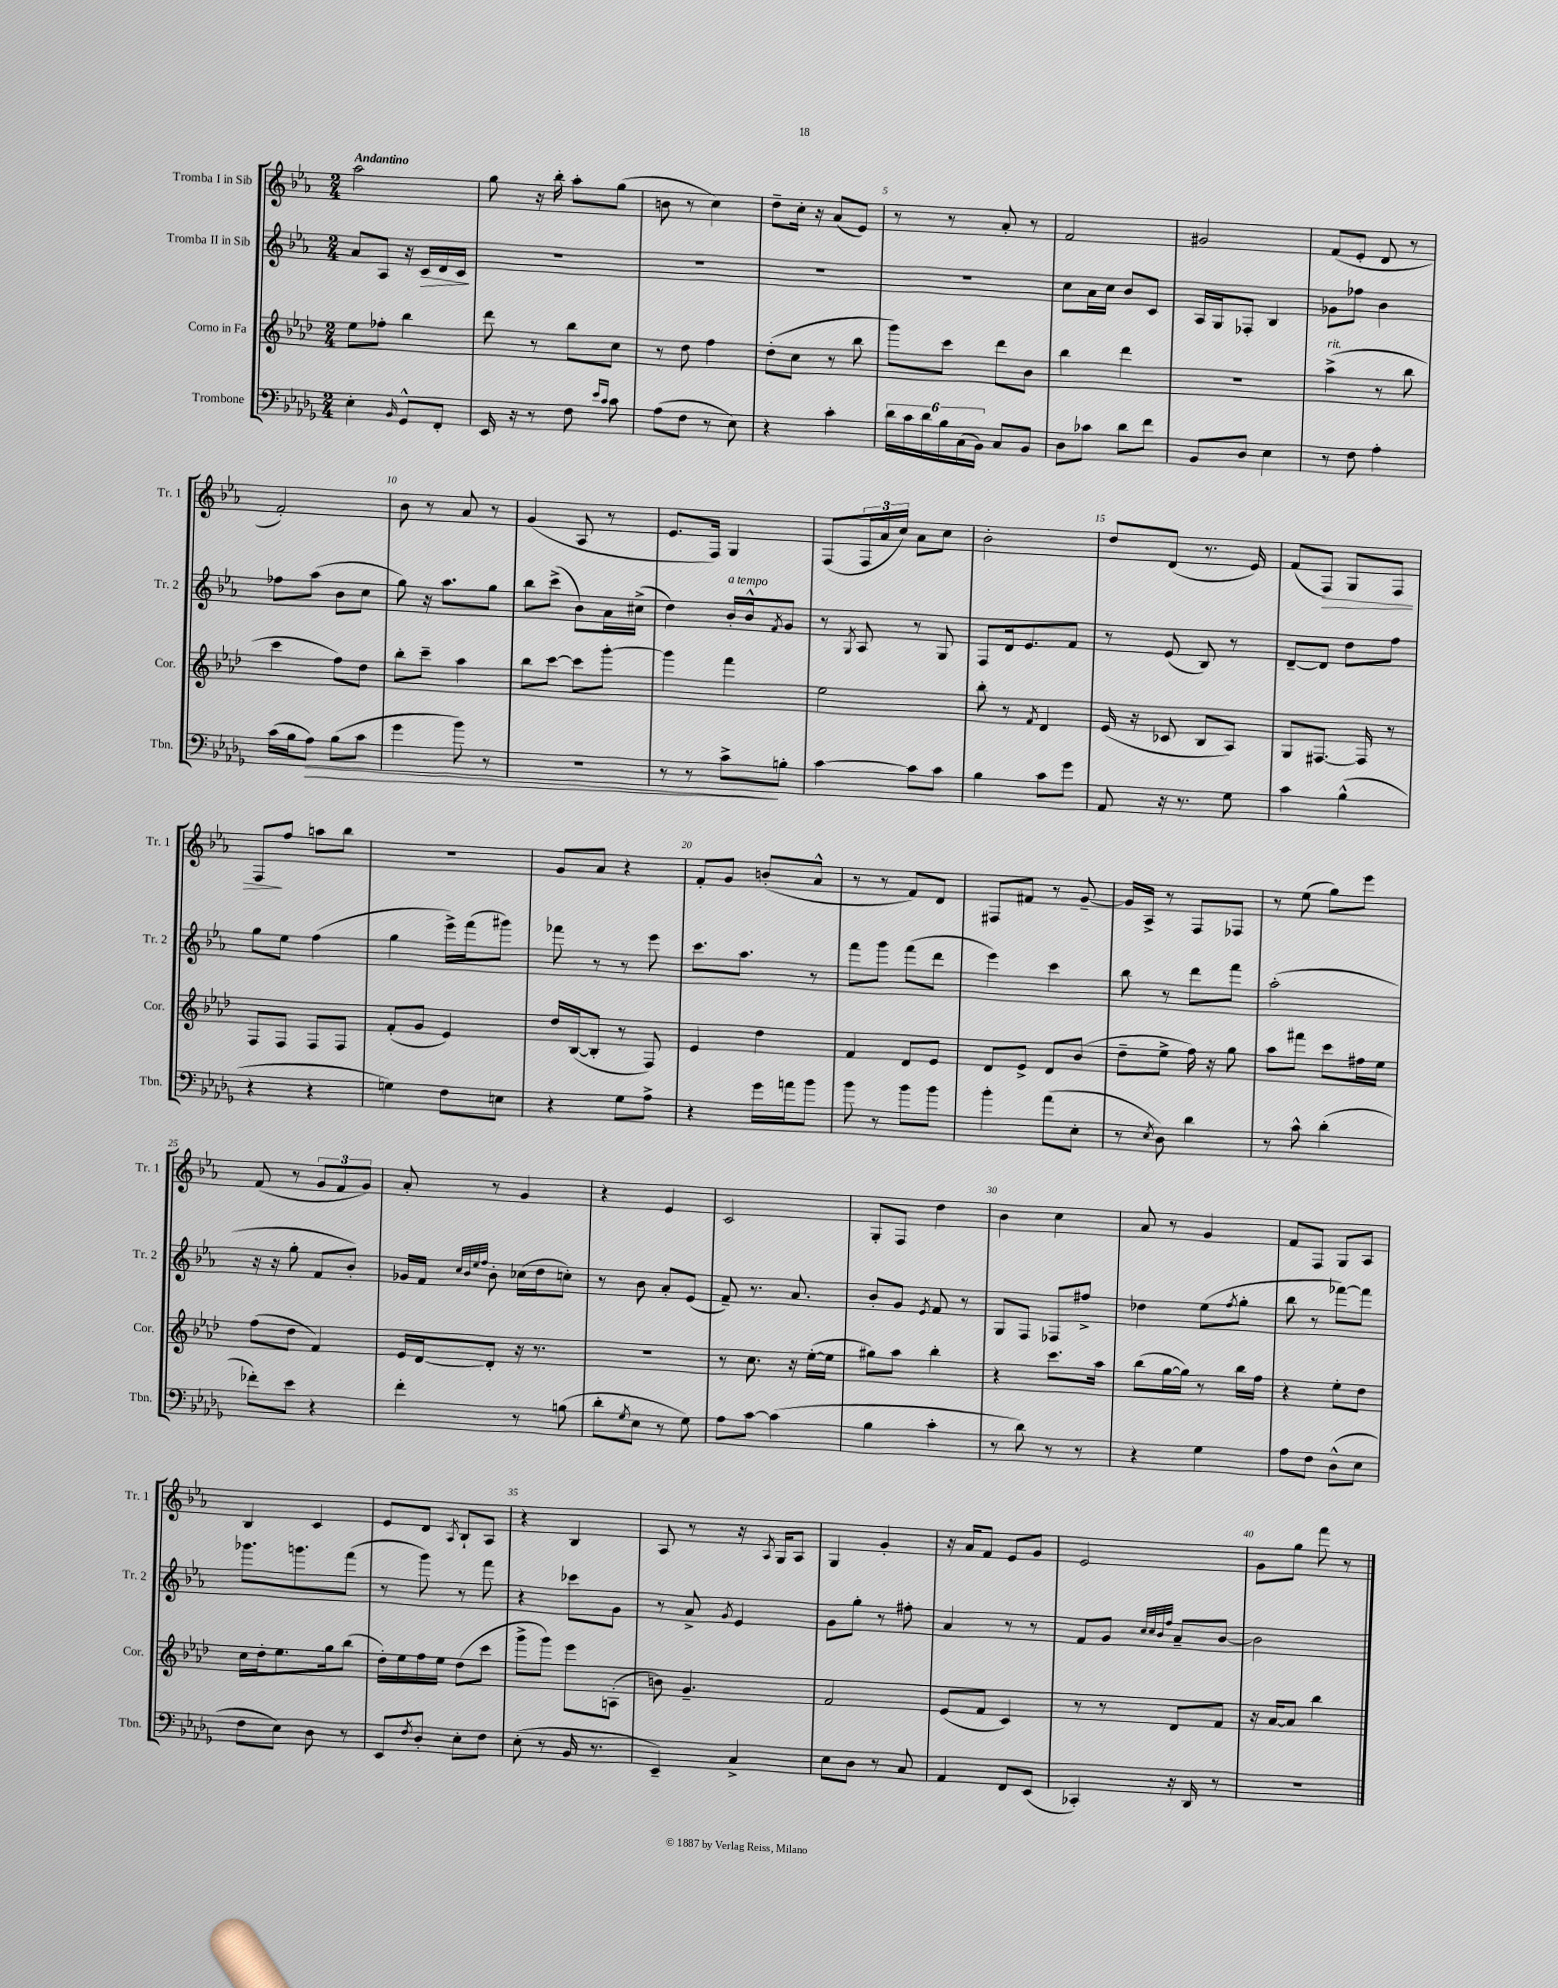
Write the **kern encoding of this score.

**kern	**kern	**kern	**kern
*staff4	*staff3	*staff2	*staff1
*clefF4	*clefG2	*clefG2	*clefG2
*k[b-e-a-d-g-]	*k[b-e-a-d-]	*k[b-e-a-]	*k[b-e-a-]
*M2/4	*M2/4	*M2/4	*M2/4
4E-'\	8ee-\L	8a-/L	2aa-\
.	8ff-'\J	8A-/J	.
16qqBB-/	.	.	.
8GG-^^/L	4bb-\	16r	.
.	.	16c/LL	.
8FF'/J	.	16d/	.
.	.	16c/JJ	.
=	=	=	=
16EE-/	8ddd-\	2r	8gg\
16r	.	.	.
8r	8r	.	16r
.	.	.	16bb-'\
8F\	8bb-\L	.	8aa-'\L
16qqe-/LL	.	.	.
16qqc/JJ	.	.	.
8c\	8cc\J	.	(8gg\J
=	=	=	=
(8A-\L	8r	2r	8b\
8F\J	8dd-\	.	8r
8r	4ff\	.	4cc\)
8E-\)	.	.	.
=	=	=	=
4r	(8dd-'\L	2r	8dd~\L
.	8cc\J	.	16cc'\Jk
.	.	.	16r
4c'\	8r	.	(8a-/L
.	8bb-\	.	8e-/J)
=	=	=	=
24d-\LL	8ggg\L)	2r	8r
24c\	.	.	.
24d-\	.	.	.
24B-\	8ccc\J	.	8r
(24C\	.	.	.
24BB-\JJ)	.	.	.
8C/L	8ddd-\L	.	8a-'/
8BB-/J	8b-\J	.	8r
=	=	=	=
8D-\L	4bb-\	8cc\L	2f/
8c-\J	.	16a-\L	.
.	.	16cc\JJ	.
8d-\L	4ddd-\	8b-/L	.
8f\J	.	8c/J	.
=	=	=	=
8BB-/L	2r	16A-/LL	2g#/
.	.	16G/J	.
8D-/J	.	8F-'/J	.
4E-\	.	4B-/	.
=	=	=	=
8r	(4aa-^\	8g-\L	(8f/L
8F\	.	8ff-\J	8e-'/J
4A-'\	8r	4b-\	8d/
.	8bb-\	.	8r
=	=	=	=
(16c\LL	4ccc\	8ff-\L	2f'/)
16B-\J	.	.	.
8A-\J)	.	(8aa-\J	.
(8B-\L	8ff\L)	8b-\L	.
8c\J	8dd-\J	8cc\J	.
=	=	=	=
4g-\	8bb-'\L	8gg\)	8b-\
.	8ccc~\J	16r	8r
.	.	8.aa-\L	.
8b-\)	4aa-\	.	8a-/
8r	.	8gg\J	8r
=	=	=	=
2r	8bb-\L	8bb-\L	(4g/
.	[8ccc\J	(8ccc^\J	.
.	8ccc\]L	8b-\L)	8A-/
.	[8ggg'\J	16a-\L	8r
.	.	(16cc#^\JJ	.
=	=	=	=
8r	4ggg\]	4dd\)	8.e-/L
8r	.	.	.
.	.	.	16F/Jk)
8c^\L	4fff\	16b-'/LL	4G/
.	.	16b-^^/J	.
.	.	8qf/	.
8B'\J	.	8g/J	.
=	=	=	=
[4c\	2ee-\	8r	(8F/L
.	.	8qG/	.
.	.	8A-/	24F/L
.	.	.	24a-/
.	.	.	24cc/JJ)
8c\]L	.	8r	8a-\L
8c\J	.	8G/	8cc\J
=	=	=	=
4B-\	8bb-'\	8F/L	2b-'\
.	8r	16d/k	.
.	.	8.e-/	.
.	8qf/	.	.
8c\L	4d-/	.	.
8g-\J	.	8f/J	.
=	=	=	=
8AA-/	(16e-/	8r	8dd/L
.	16r	.	.
16r	8c-/	(8e-/	(8d/J
8.r	.	.	.
.	8B-/L	8B-/)	8.r
8G-\	8A-/J)	8r	.
.	.	.	16e-/)
=	=	=	=
4c\	8G/L	[8d~/L	(8f/L
.	[8.F#/J	8d/]J	8F/J)
(4B-^^\	.	8dd\L	8G/L
.	16F#/]	.	.
.	8r	8ff\J	8F/J
=	=	=	=
4r	8F/L	8gg\L	8F/L
.	8F/J	8ee-\J	8ff/J
4r	8F/L	(4ff\	8aa\L
.	8F/J	.	8bb-\J
=	=	=	=
4G\)	(8f'/L	4gg\	2r
.	8g/J	.	.
8F\L	4e-/)	16eee-^\LL)	.
.	.	(16fff\J	.
8E\J	.	8ggg#\J)	.
=	=	=	=
4r	16dd-/LL	8fff-\	8g/L
.	([16B-/J	.	.
.	8B-'/]J	8r	8a-/J
8G-\L	8r	8r	4r
8A-^\J	8F/)	8eee-\	.
=	=	=	=
4r	4e-/	8.ccc\L	8f'/L
.	.	.	8g/J
.	.	8.aa-\J	.
16g-\LL	4dd-\	.	(8b'/L
16a\J	.	.	.
8b-\J	.	8r	8a-^^/J
=	=	=	=
8b-\	4f/	8fff\L	8r
8r	.	8ggg\J	8r
8b-\L	8d-/L	(8fff\L	8f/L)
8b-\J	8e-/J	8ddd\J	8d/J
=	=	=	=
4b-'\	8d-/L	4eee-\)	8F#/L
.	8e-^/J	.	8f#/J
(8a-\L	8d-/L	4ccc\	8r
8E-'\J	(8b-/J	.	[8g~/
=	=	=	=
8r	8dd-~\L	8bb-\	16g/]LL
.	.	.	16A-^/JJ
8qE-/	.	.	.
8D-\)	8ee-^\J	8r	8r
4d-\	16ff\)	8ddd\L	8F/L
.	16r	.	.
.	8gg\	8fff\J	8F-/J
=	=	=	=
8r	8aa-\L	(2aa-'\	8r
8c^^\	8fff#\J	.	(8ee-\
(4d-'\	8ccc\L	.	8gg\L)
.	16ff#\L	.	8eee-\J
.	16ee-\JJ	.	.
=	=	=	=
8f-'\L)	(8ff\L	16r	(8f/
.	.	16r	.
8e-\J	8dd-\J	8gg'\	8r
4r	4f/)	8f/L	12g/L
.	.	.	12f/
.	.	8b-'/J)	.
.	.	.	12g/J)
=	=	=	=
4f'\	16e-/LL	16g-/LL	8a-'/
.	[16d-/J	16f/JJ	.
.	.	32qqcc/LLL	.
.	.	32qqb-/	.
.	.	32qqee-/	.
.	.	32qqff/JJJ	.
.	8d-'/]J	8b-'\	8r
8r	16r	(16cc-\LL	4g/
.	8.r	16dd\J	.
(8B\	.	8cc'\J)	.
=	=	=	=
8d-'\L	2r	8r	4r
8qG-/	.	.	.
8E-\J	.	8b-\	.
8r	.	8a-'/L	4e-/
8G-\)	.	(8e-/J	.
=	=	=	=
8A-\L	8r	8f~/)	2c/
[8c\J	8.cc\	8.r	.
(4c\]	.	.	.
.	16r	8.a-/	.
.	([16ee-'\LL	.	.
.	16ee-\]JJ	.	.
=	=	=	=
4B-\	8gg#\L)	8b-'/L	8G'/L
.	8aa-\J	8g/J	8F/J
.	.	8qe-/	.
4c'\	4bb-'\	8f/	4dd\
.	.	8r	.
=	=	=	=
8r	4r	8G/L	4b-\
8d-\)	.	8F/J	.
8r	8.ccc\L	8F-/L	4cc\
8r	.	8ff#^/J	.
.	16aa-\Jk	.	.
=	=	=	=
4r	(8bb-\L	4dd-\	8a-/
.	[16gg\L	.	8r
.	16gg\]JJ)	.	.
4G-\	8r	(8ee-\L	4g/
.	.	8qff/	.
.	16bb-\LL	8gg'\J	.
.	16ff\JJ	.	.
=	=	=	=
8A-\L	4r	8bb-\	8f/L
8F\J	.	8r	8F/J
(8D-^^\L	8ee-'\L	[8fff-\L)	8G/L
8E-\J	8dd-\J	8fff-\]J	8A-/J
=	=	=	=
8F\L	16cc\LL	8.ggg-\L	4B-/
.	16dd-'\J	.	.
8E-\J)	8.ee-\	.	.
.	.	8.ggg\	.
8D-\	.	.	4c/
.	16gg\k	.	.
8r	(8bb-\J	(8fff\J	.
=	=	=	=
8EE-/L	16dd-'\LL)	8r	8e-/L
.	16ee-\	.	.
8qF/	.	.	.
8D-'/J	16ff\	8ggg\)	8d/J
.	16ee-\JJ	.	.
.	.	.	8qA-/
8E-'\L	(8dd-\L	8r	8B-`/L
8F\J	8ccc\J	8fff\	8A-/J
=	=	=	=
(8E-'\	8ggg^\L	4r	4r
8r	8ggg\J)	.	.
16BB-/	8eee-\L	8ccc-\L	4B-/
8.r	.	.	.
.	(8A'\J	8g\J	.
=	=	=	=
4EE-~/)	8b\)	8r	8A-/
.	4.g~/	8a-^/	8r
.	.	8qg/	.
4C^/	.	4e-/	16r
.	.	.	8qA-/
.	.	.	16G/LK
.	.	.	8A-/J
=	=	=	=
8E-\L	2f/	8g\L	4G/
8D-\J	.	8gg'\J	.
8r	.	8r	4g'/
8C/	.	8ff#'\	.
=	=	=	=
4AA-/	(8e-/L	4a-/	16r
.	.	.	16a-/LK
.	8f/J	.	8f/J
8FF/L	4c/)	8r	8e-/L
(8EE-/J	.	8r	8g/J
=	=	=	=
4CC-'/)	8r	8f/L	2e-/
.	8r	8g/J	.
.	.	32qqcc/LLL	.
.	.	32qqcc/	.
.	.	32qqb-/	.
.	.	32qqff/JJJ	.
16r	8d-/L	8a-~/L	.
16DD-/	.	.	.
8r	8f/J	[8b-/J	.
=	=	=	=
2r	16r	2b-\]	8g\L
.	[16a-/LK	.	.
.	8a-/]J	.	8gg\J
.	4bb-\	.	8fff\
.	.	.	8r
==	==	==	==
*-	*-	*-	*-
